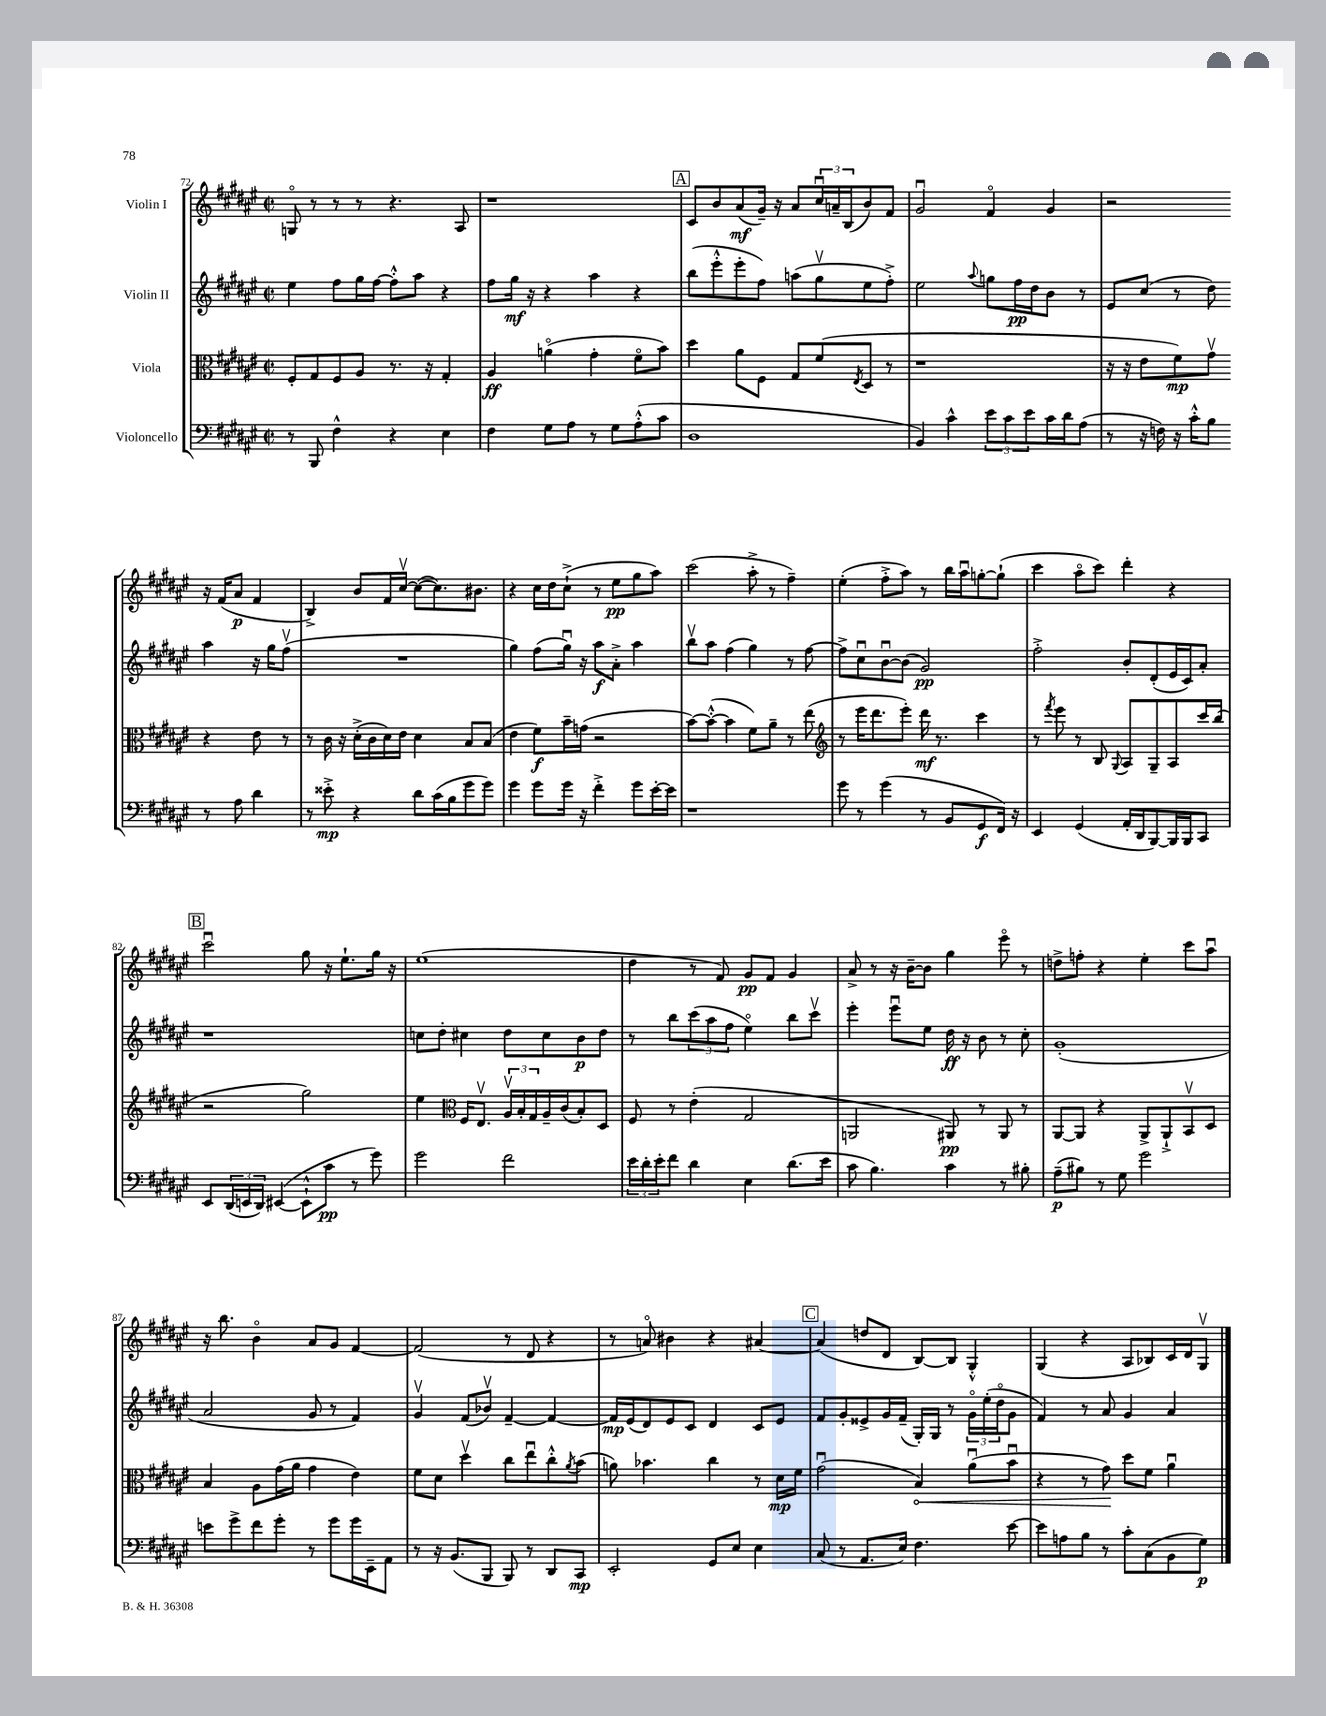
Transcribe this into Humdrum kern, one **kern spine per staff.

**kern	**dynam	**kern	**dynam	**kern	**dynam	**kern	**dynam
*part4	*part4	*part3	*part3	*part2	*part2	*part1	*part1
*staff4	*staff4	*staff3	*staff3	*staff2	*staff2	*staff1	*staff1
*I"Violoncello	*	*I"Viola	*	*I"Violin II	*	*I"Violin I	*
*clefF4	*	*clefC3	*	*clefG2	*	*clefG2	*
*k[f#c#g#d#a#e#]	*	*k[f#c#g#d#a#e#]	*	*k[f#c#g#d#a#e#]	*	*k[f#c#g#d#a#e#]	*
*M2/2	*	*M2/2	*	*M2/2	*	*M2/2	*
*met(c|)	*	*met(c|)	*	*met(c|)	*	*met(c|)	*
=72	=72	=72	=72	=72	=72	=72	=72
8r	.	8F#'/L	.	4ee#\	.	8Gn/	.
8BBB/	.	8G#/	.	.	.	8r	.
4F#^^\	.	8F#/	.	8ff#\L	.	8r	.
.	.	8A#/J	.	16gg#\L	.	8r	.
.	.	.	.	[16ff#\JJ	.	.	.
4r	.	8.r	.	8ff#'^^\L]	.	4.r	.
.	.	.	.	8aa#\J	.	.	.
.	.	16r	.	.	.	.	.
4E#\	.	4G#'/	.	4r	.	.	.
.	.	.	.	.	.	8A#/	.
=73	=73	=73	=73	=73	=73	=73	=73
4F#\	.	4A#/	ff	8ff#\L	.	1r	.
.	.	.	.	16gg#\Jk	mf	.	.
.	.	.	.	16r	.	.	.
8G#\L	.	(4an\	.	4r	.	.	.
8A#\J	.	.	.	.	.	.	.
8r	.	4g#'\	.	4aa#\	.	.	.
8G#\L	.	.	.	.	.	.	.
(8A#'^^\	.	8f#\L	.	4r	.	.	.
8c#\J	.	8b\J)	.	.	.	.	.
!!LO:REH:place=s1:t=A
=74	=74	=74	=74	=74	=74	=74	=74
1D#	.	4dd#\	.	(8bb\L	.	8c#/L	.
.	.	.	.	8eee#'^^\	.	8b/	.
.	.	8a#\L	.	8eee#'\	.	(8a#/	mf
.	.	8F#\J	.	8ff#\J)	.	16g#~/Jk)	.
.	.	.	.	.	.	16r	.
.	.	8G#/L	.	(8aan\L	.	8a#/L	.
.	.	(8f#/	.	8gg#v\	.	24cc#u/L	.
.	.	.	.	.	.	24an~/	.
.	.	.	.	.	.	(24B/J	.
.	.	8qE#/	.	.	.	.	.
.	.	8D#/J	.	8ee#\	.	8b/)	.
.	.	8r	.	8ff#'^\J)	.	8f#/J	.
=75	=75	=75	=75	=75	=75	=75	=75
4BB/)	.	1r	.	2ee#\	.	2g#u/	.
4c#^^\	.	.	.	.	.	.	.
.	.	.	.	8qqaa#/	.	.	.
12e#\L	.	.	.	8ggn\L	.	4f#/	.
12c#\	.	.	.	.	.	.	.
.	.	.	.	16ff#\L	pp	.	.
12e#\	.	.	.	.	.	.	.
.	.	.	.	16dd#\J	.	.	.
16c#\L	.	.	.	8b\J	.	4g#/	.
16d#\J	.	.	.	.	.	.	.
(8A#\J	.	.	.	8r	.	.	.
=76	=76	=76	=76	=76	=76	=76	=76
8r	.	16r	.	8e#/L	.	2r	.
.	.	16r	.	.	.	.	.
16r	.	8e#\L	.	(8cc#/J	.	.	.
16Fn\)	.	.	.	.	.	.	.
16r	.	8f#\)	mp	8r	.	.	.
16c#'^^\KL	.	.	.	.	.	.	.
8B\J	.	8g#v\J	.	8dd#\)	.	.	.
8r	.	4r	.	4aa#\	.	16r	.
.	.	.	.	.	.	(16f#/KL	.
8A#\	.	.	.	.	.	8a#/J	p
4d#\	.	8e#\	.	16r	.	4f#/	.
.	.	.	.	16gg#\KL	.	.	.
.	.	8r	.	(8ff#v\J	.	.	.
!!LO:LB:g=z
=77	=77	=77	=77	=77	=77	=77	=77
8r	.	8r	.	1r	.	4B^/)	.
8e##X'^\	mp	16c#\	.	.	.	.	.
.	.	16r	.	.	.	.	.
4r	.	(16d#'^\LL	.	.	.	8b/L	.
.	.	16c#\	.	.	.	.	.
.	.	16d#\)	.	.	.	16f#/L	.
.	.	16e#\JJ	.	.	.	[16cc#v/JJ	.
8d#\L	.	4d#\	.	.	.	(8cc#\L_	.
(16c#\L	.	.	.	.	.	8.cc#\])	.
16B\J	.	.	.	.	.	.	.
8g#\	.	8B/L	.	.	.	.	.
.	.	.	.	.	.	8.b#X\J	.
8g#\J)	.	(8B/J	.	.	.	.	.
=78	=78	=78	=78	=78	=78	=78	=78
4g#\	.	4e#\	.	4gg#\)	.	4r	.
8g#\L	.	8f#\L)	f	(8ff#\L	.	16cc#\LL	.
.	.	.	.	.	.	16dd#\J	.
16g#\Jk	.	16b~\L	.	16gg#u\Jk)	.	(8cc#`^\J	.
16r	.	(16gn\JJ	.	16r	.	.	.
4f#'^\	.	2r	.	8aa#\L	f	8r	.
.	.	.	.	8a#'^\J	.	8ee#\L	pp
8g#\L	.	.	.	4aa#\	.	8gg#\	.
[16e#'\L	.	.	.	.	.	8aa#\J)	.
16e#\JJ]	.	.	.	.	.	.	.
=79	=79	=79	=79	=79	=79	=79	=79
1r	.	[8b\L)	.	8bbv\L	.	(2ccc#\	.
.	.	(8b'^^\J_	.	8aa#\J	.	.	.
.	.	4b\]	.	(4ff#\	.	.	.
.	.	8f#\L)	.	4gg#\)	.	8aa#'^\	.
.	.	8a#~\J	.	.	.	8r	.
.	.	8r	.	8r	.	4ff#~\)	.
.	.	(8ee#\	.	[8ff#\	.	.	.
=80	=80	=80	=80	=80	=80	=80	=80
*	*	*clefG2	*	*	*	*	*
8g#\	.	8r	.	8ff#^\L]	.	(4ee#'\	.
8r	.	16eee#\KL	.	8cc#u\	.	.	.
.	.	8.ddd#\	.	.	.	.	.
(4g#\	.	.	.	[8bu\	.	8ff#'^\L	.
.	.	8eee#'\J)	.	(8b\J]	.	8aa#\J)	.
8r	.	16ddd#\	mf	2g#/)	pp	8r	.
.	.	8.r	.	.	.	.	.
8BB/L	.	.	.	.	.	16bb\LL	.
.	.	.	.	.	.	16aa#u\J	.
8GG#/	f	4ccc#\	.	.	.	[8ggn'\	.
16FF#/Jk)	.	.	.	.	.	(8gg`\J]	.
16r	.	.	.	.	.	.	.
=81	=81	=81	=81	=81	=81	=81	=81
4EE#/	.	8r	.	2ff#'^\	.	4ccc#\	.
.	.	8qfff#/	.	.	.	.	.
.	.	8eee#\	.	.	.	.	.
(4GG#/	.	8r	.	.	.	8aa#\L	.
.	.	8B/	.	.	.	8ccc#\J)	.
.	.	8qqG#/	.	.	.	.	.
16AA#'/LL	.	8A#/L	.	8b'/L	.	4ddd#'\	.
16DD#/J	.	.	.	.	.	.	.
[8BBB/)	.	8G#~/	.	(8d#'/	.	.	.
16BBB/L]	.	8A#/	.	16e#/L	.	4r	.
16BBB/J	.	.	.	16c#/J)	.	.	.
8CC#/J	.	16ccc#/L	.	8a#'/J	.	.	.
.	.	(16bb/JJ	.	.	.	.	.
!!LO:LB:g=z
!!LO:REH:place=s1:t=B
=82	=82	=82	=82	=82	=82	=82	=82
8EE#/L	.	2r	.	1r	.	2ccc#u\	.
(24DD#/L	.	.	.	.	.	.	.
24EEn/	.	.	.	.	.	.	.
24DD#/JJ)	.	.	.	.	.	.	.
([4EE#X/	.	.	.	.	.	.	.
8EE#`^^\L]	.	2gg#\)	.	.	.	8gg#\	.
8c#\J	pp	.	.	.	.	16r	.
.	.	.	.	.	.	8.ee#`\L	.
8r	.	.	.	.	.	.	.
8g#\)	.	.	.	.	.	16gg#\Jk	.
.	.	.	.	.	.	16r	.
=83	=83	=83	=83	=83	=83	=83	=83
2g#\	.	4ee#\	.	8ccn\L	.	(1ee#	.
.	.	.	.	8dd#'\J	.	.	.
*	*	*clefC3	*	*	*	*	*
.	.	16F#/KL	.	4cc#X\	.	.	.
.	.	8.E#v/J	.	.	.	.	.
2f#\	.	24A#v/LL	.	8dd#\L	.	.	.
.	.	24B'/	.	.	.	.	.
.	.	24G#/	.	.	.	.	.
.	.	16A#~/	.	8cc#\	.	.	.
.	.	(16c#/J	.	.	.	.	.
.	.	8B'/)	.	8b\	p	.	.
.	.	8D#/J	.	8dd#\J	.	.	.
=84	=84	=84	=84	=84	=84	=84	=84
24e#\LL	.	8F#/	.	8r	.	4dd#\	.
24d#'\	.	.	.	.	.	.	.
24e#'\J	.	.	.	.	.	.	.
8f#\J	.	8r	.	8bb\L	.	.	.
4d#\	.	(4e#'\	.	(12ccc#\	.	8r	.
.	.	.	.	12aa#\	.	.	.
.	.	.	.	.	.	8f#/)	.
.	.	.	.	12ff#\J	.	.	.
4E#\	.	2G#/	.	4ee#\)	.	8g#/L	pp
.	.	.	.	.	.	8f#/J	.
(8.d#\L	.	.	.	8bb\L	.	4g#/	.
.	.	.	.	8ccc#v\J	.	.	.
16e#\Jk	.	.	.	.	.	.	.
=85	=85	=85	=85	=85	=85	=85	=85
8c#\	.	2AAn/	.	4eee#'\	.	8a#^/	.
4.B\)	.	.	.	.	.	8r	.
.	.	.	.	8eee#u\L	.	16r	.
.	.	.	.	.	.	[16b~\KL	.
.	.	.	.	8ee#\J	.	8b\J]	.
4c#\	.	8AA#X/)	pp	16dd#\	ff	4gg#\	.
.	.	.	.	16r	.	.	.
.	.	8r	.	8b\	.	.	.
8r	.	8AA#/	.	8r	.	8eee#\	.
8B#X'\	.	8r	.	8cc#'\	.	8r	.
=86	=86	=86	=86	=86	=86	=86	=86
(8A#~\L	p	[8AA#/L	.	(1g#'	.	8ddn^\L	.
8B#X\J)	.	8AA#/J]	.	.	.	8ffn'\J	.
8r	.	4r	.	.	.	4r	.
8G#\	.	.	.	.	.	.	.
2g#\	.	8AA#^/L	.	.	.	4ee#'\	.
.	.	8AA#`^/	.	.	.	.	.
.	.	8BBv/	.	.	.	8ccc#\L	.
.	.	8D#/J	.	.	.	8aa#u\J	.
!!LO:LB:g=z
=87	=87	=87	=87	=87	=87	=87	=87
8en\L	.	4B/	.	2a#/	.	16r	.
.	.	.	.	.	.	8.bb\	.
8g#^\	.	.	.	.	.	.	.
8f#\	.	8A#\L	.	.	.	4b\	.
8g#'\J	.	(16g#\L	.	.	.	.	.
.	.	16a#\JJ	.	.	.	.	.
8r	.	4g#\	.	8g#/	.	8a#/L	.
8g#\L	.	.	.	8r	.	8g#/J	.
16g#\L	.	4e#\)	.	4f#/)	.	[4f#/	.
16EE#~\J	.	.	.	.	.	.	.
8AA#\J	.	.	.	.	.	.	.
=88	=88	=88	=88	=88	=88	=88	=88
8r	.	8f#\L	.	4g#v/	.	(2f#/]	.
16r	.	8d#\J	.	.	.	.	.
(8.BB/L	.	.	.	.	.	.	.
.	.	4dd#v\	.	(8f#/L	.	.	.
8BBB/J	.	.	.	8b-Xv/J)	.	.	.
8BBB/)	.	8cc#\L	.	[4f#~/	.	8r	.
8r	.	8ee#u\	.	.	.	8d#/	.
8DD#/L	.	8cc#'^^\	.	4f#/_	.	4r	.
.	.	8qa#/	.	.	.	.	.
8CC#/J	mp	(8b\J	.	.	.	.	.
=89	=89	=89	=89	=89	=89	=89	=89
2EE#'/	.	8an\)	.	16f#/LL]	mp	8r	.
.	.	.	.	(16e#/J	.	.	.
.	.	4.b-X\	.	8d#/)	.	8an/)	.
.	.	.	.	8e#/	.	4b#X\	.
.	.	.	.	8c#/J	.	.	.
8GG#/L	.	4cc#\	.	4d#/	.	4r	.
8E#/J	.	.	.	.	.	.	.
4E#\	.	8r	.	8c#/L	.	[4a#X/	.
.	.	16d#\LL	mp	8e#/J	.	.	.
.	.	16f#\JJ	.	.	.	.	.
!!LO:REH:place=s1:t=C
=90	=90	=90	=90	=90	=90	=90	=90
(8C#/	.	(2g#u\	.	8f#/L	.	(4a#/]	.
8r	.	.	.	8g#'/	.	.	.
8.AA#/L	.	.	.	8e##X^/	.	8ddn/L	.
.	.	.	.	16g#/L	.	8d#/J	.
16E#/Jk)	.	.	.	(16f#~/JJ	.	.	.
!	!	!	!LO:HP:b	!	!	!	!
4.F#\	.	4B/)	<	16G#'/LL)	.	[8B/L)	.
.	.	.	.	16G#/JJ	.	.	.
.	.	.	.	8r	.	8B/J]	.
.	.	(8a#u\L	.	24g#\LL	.	4G#'^^/	.
.	.	.	.	(24ee#'\	.	.	.
.	.	.	.	24dd#\J	.	.	.
[8e#\	.	8bu\J	.	8g#\J	.	.	.
=91	=91	=91	=91	=91	=91	=91	=91
8e#\L]	.	4r	.	4f#/)	.	(4G#/	.
8An\	.	.	.	.	.	.	.
8B\J	.	8r	.	8r	.	4r	.
8r	.	8g#\)	.	8a#/	.	.	.
8c#'\L	.	8dd#\L	[	4g#/	.	8A#/L	.
(8C#\	.	8f#\J	.	.	.	8B-X/)	.
8BB\	.	4a#u\	.	4a#/	.	16c#/L	.
.	.	.	.	.	.	16d#/J	.
8G#\J)	p	.	.	.	.	8G#v/J	.
==	==	==	==	==	==	==	==
*-	*-	*-	*-	*-	*-	*-	*-
